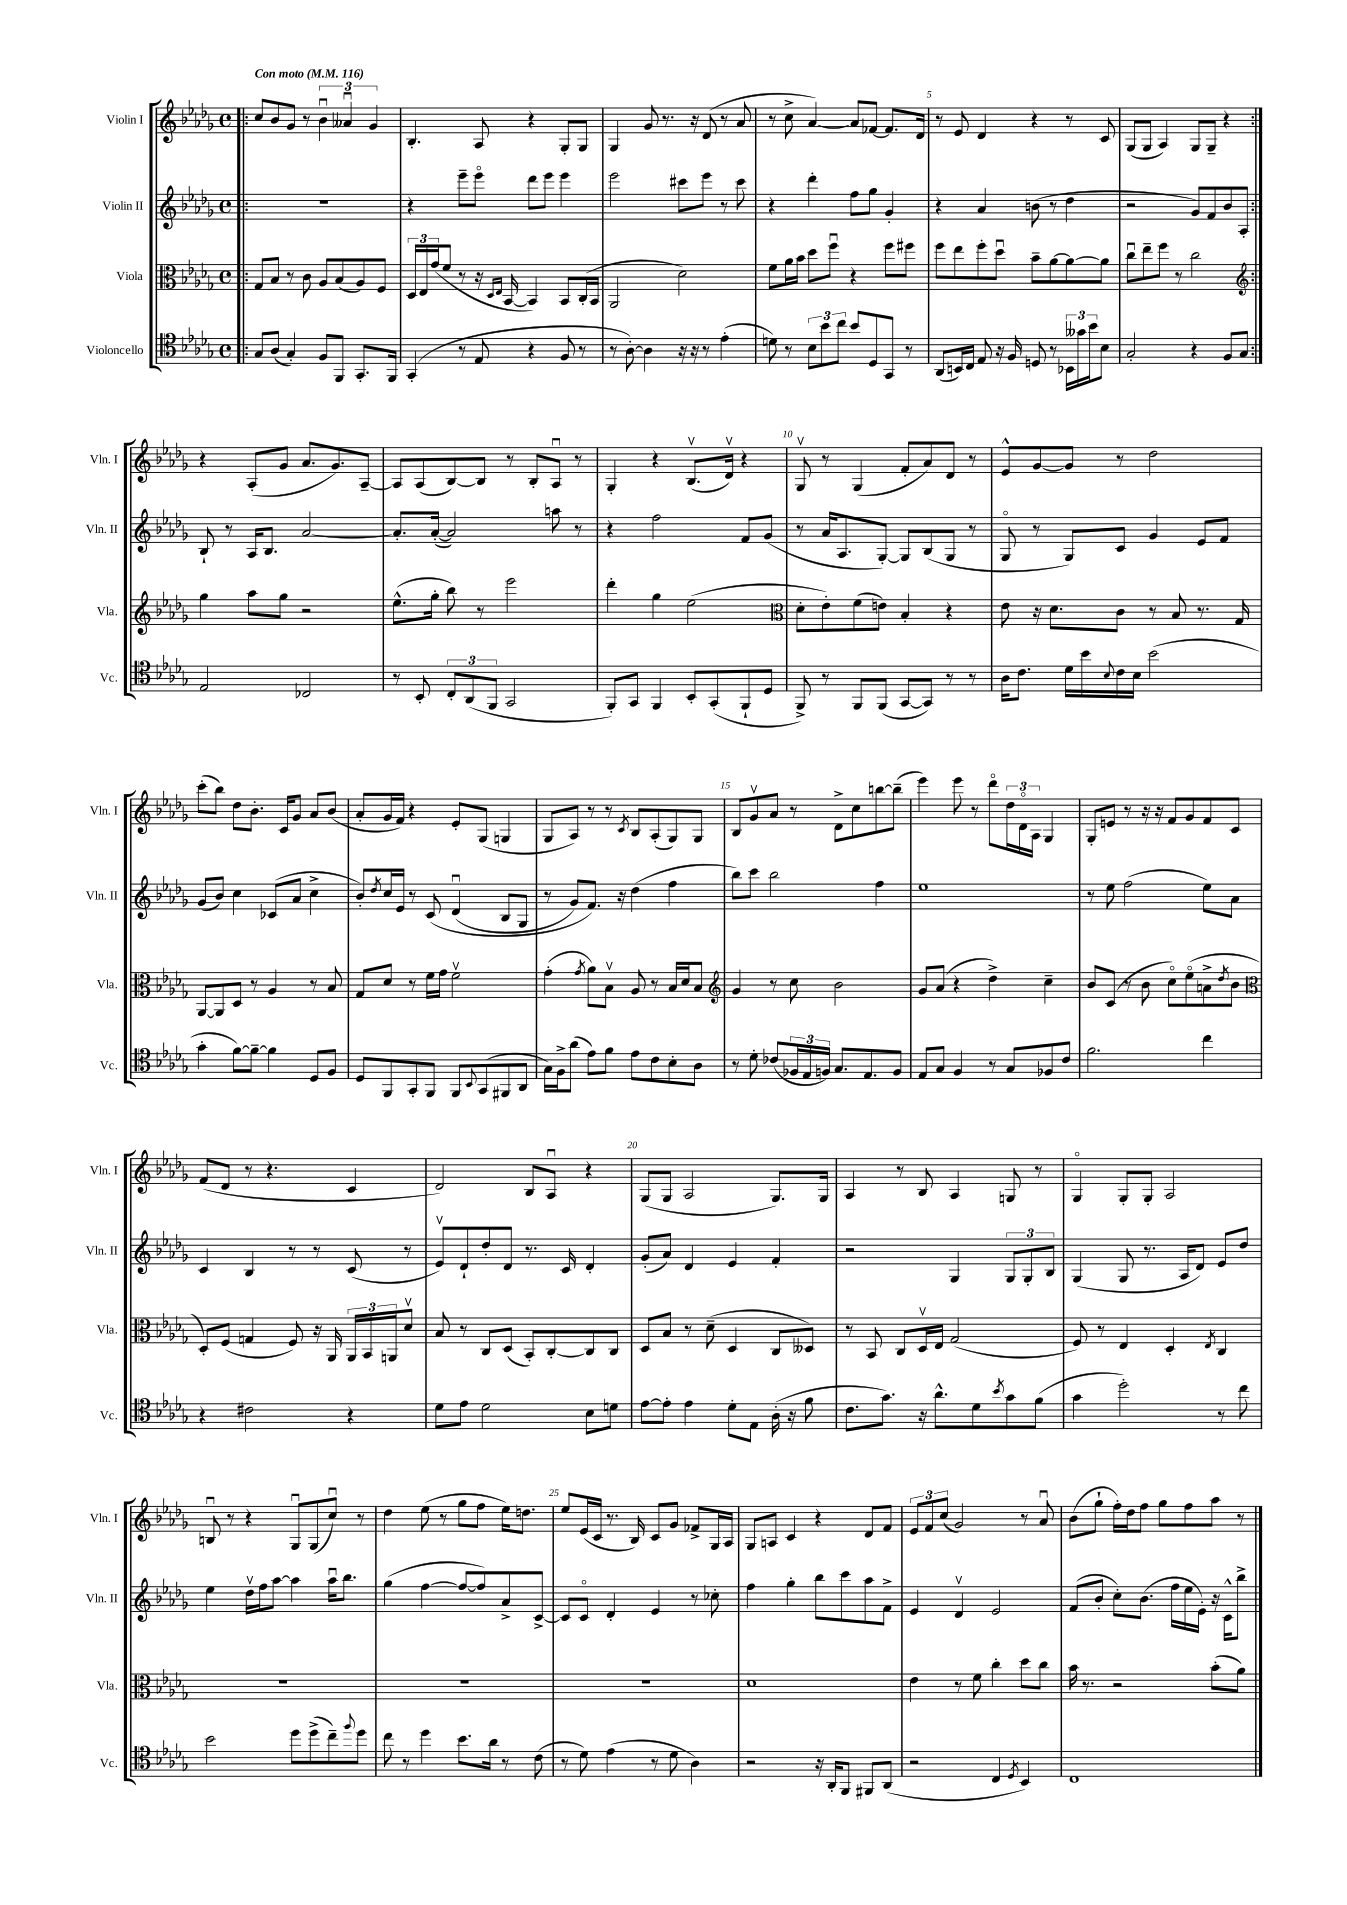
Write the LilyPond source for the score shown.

<<
\new StaffGroup <<
\new Staff = "s0" \with { instrumentName = "Violin I" shortInstrumentName = "Vln. I" } {
    \clef treble \key des \major \defaultTimeSignature \time 4/4 \tempo "Con moto" 4 = 116
    \repeat volta 2 { \bar ".|:" c''8 bes'8 ges'8 r8 \tuplet 3/2 { bes'4\downbow aeses'4\downbow ges'4 } |
    bes4.-. aes8 r4 ges8-. ges8 |
    ges4 ges'8 r8. r16 des'8( r8 aes'8 |
    r8 c''8-> aes'4~) aes'8 fes'8~ fes'8. des'16 |
    r8 ees'8 des'4 r4 r8 c'8 |
    ges8( ges8 aes4) ges8 ges8-- r4 | }
    r4 aes8-.( ges'8 aes'8. ges'8.) aes8~-- |
    aes8 aes8( bes8~) bes8 r8 bes8-. aes8\downbow r8 |
    ges4-. r4 bes8.\upbow( des'16\upbow) r4 |
    ges8\upbow r8 ges4( f'8-. aes'8) des'8 r8 |
    ees'8-^ ges'8~ ges'8 r8 des''2 |
    c'''8-.( bes''8) des''8 bes'8.-. c'16 ges'8 aes'8 bes'8( |
    aes'8-. ges'16 f'16) r4 ees'8-. ges8( g4 |
    ges8 aes8) r8 r8 \acciaccatura { c'8 } bes8 aes8-.( ges8) ges8 |
    bes8 ges'8\upbow aes'8 r8 des'8-> c''8 b''8~ b''8--( |
    ees'''4) ees'''8 r8 des'''8\flageolet \tuplet 3/2 { des''16 des'16\flageolet aes16 } ges4 |
    ges8-. e'8 r8 r16 r16 f'8 ges'8 f'8 c'8 |
    f'8( des'8 r8 r4. c'4 |
    des'2) bes8 aes8\downbow r4 |
    ges8( ges8 aes2 ges8.) ges16 |
    aes4 r8 bes8 aes4 g8 r8 |
    ges4\flageolet ges8-. ges8-. aes2 |
    b8\downbow r8 r4 ges8\downbow ges8( c''8\downbow) r8 |
    des''4 ees''8( r8 ges''8 f''8 ees''16) d''8. |
    ees''8 ees'16( c'16 r8. bes16) c'8 ges'8 fes'8-> ges16 aes16 |
    ges8 a8 c'4 r4 des'8 f'8 |
    \tuplet 3/2 { ees'8 f'8 c''8( } ges'2) r8 aes'8\downbow |
    bes'8( ges''8-! f''16-.) des''16 f''8 ges''8 f''8 aes''8 r8 \bar "|." |
}
\new Staff = "s1" \with { instrumentName = "Violin II" shortInstrumentName = "Vln. II" } {
    \clef treble \key des \major \defaultTimeSignature \time 4/4
    \repeat volta 2 { \bar ".|:" R1 |
    r4 ees'''8-- ees'''8\flageolet des'''8 ees'''8 ees'''4 |
    ees'''2 cis'''8 ees'''8 r8 cis'''8 |
    r4 des'''4-. f''8 ges''8 ges'4-. |
    r4 aes'4 b'8( r8 des''4 |
    r2 ges'8) f'8 bes'8 aes8-. | }
    bes8-! r8 aes16 bes8. aes'2~ |
    aes'8.-. aes'16~-.( aes'2) a''8 r8 |
    r4 f''2 f'8 ges'8( |
    r8 aes'16 aes8. ges8~-.) ges8 bes8( ges8 r8 |
    ges8\flageolet r8 ges8) c'8 ges'4 ees'8 f'8 |
    ges'8( bes'8) c''4 ces'8( aes'8 c''4-> |
    bes'8-.) \acciaccatura { des''8 } c''16 ees'16 r8 c'8\( des'4\downbow( bes8 ges8 |
    r8 ges'8) f'8.\) r16 des''4( f''4 |
    bes''8) c'''8 bes''2 f''4 |
    ees''1 |
    r8 ees''8 f''2( ees''8) aes'8 |
    c'4 bes4 r8 r8 c'8( r8 |
    ees'8\upbow) des'8-! des''8-. des'8 r8. c'16 des'4-. |
    ges'8-.( aes'8) des'4 ees'4 f'4-. |
    r2 ges4 \tuplet 3/2 { ges8 ges8-. bes8 } |
    ges4( ges8 r8. aes16 des'8) ees'8 des''8 |
    ees''4 des''16\upbow f''16 aes''8~ aes''4 aes''16\downbow bes''8. |
    ges''4( f''4~ f''8~ f''8) aes'8-> c'8~-> |
    c'8 c'8\flageolet des'4-. ees'4 r8 ces''8-. |
    f''4 ges''4-. bes''8 c'''8 aes''8 f'8-> |
    ees'4 des'4\upbow ees'2 |
    f'8( bes'8-. c''8-.) bes'8.( f''16 ees''16 ees'16-.) r16 c'16-^ bes''8-> \bar "|." |
}
\new Staff = "s2" \with { instrumentName = "Viola" shortInstrumentName = "Vla." } {
    \clef alto \key des \major \defaultTimeSignature \time 4/4
    \repeat volta 2 { \bar ".|:" ges8 bes8 r8 c'8 aes8 bes8( aes8) f8 |
    \tuplet 3/2 { des16 ees16 ges'16( } f'8 r8 r16 \grace { des16 ees16 } bes,16~ bes,4) bes,8 c16-.( bes,16 |
    aes,2 des'2) |
    f'8 aes'16 bes'16 des''8 f''8\downbow r4 f''8 fis''8 |
    f''8 ees''8 f''8-. des''8\downbow bes'8-- aes'8~ aes'8~ aes'8 |
    c''8\downbow ees''8-- f''8 r8 c''2 | }
    \clef treble ges''4 aes''8 ges''8 r2 |
    ees''8.-^( ges''16-. bes''8) r8 ees'''2 |
    des'''4-. ges''4 ees''2( |
    \clef alto des'8-. ees'8-.) f'8( e'8) bes4-. r4 |
    ees'8 r16 des'8. c'8 r8 bes8 r8. ges16 |
    aes,8~ aes,8 des8 r8 aes4 r8 bes8 |
    ges8 des'8 r8 f'16 ges'16 f'2\upbow |
    ges'4-.( \acciaccatura { ges'8 } aes'8) bes8\upbow aes8 r8 bes16 des'16 bes8 |
    \clef treble ges'4 r8 c''8 bes'2 |
    ges'8 aes'8( r4 des''4->) c''4-- |
    bes'8 c'8( r8 bes'8 c''8\flageolet) ees''8\flageolet( a'8-> \acciaccatura { des''8 } bes'8 |
    \clef alto des8-.) f8( g4 f8) r16 aes,16 \tuplet 3/2 { aes,16 bes,16 a,16 } des'8\upbow |
    bes8 r8 c8 des8( bes,8-.) c8~-. c8 c8 |
    des8 bes8 r8 des'8--( des4 c8 deses8) |
    r8 bes,8 c8 des16\upbow ees16 ges2( |
    f8) r8 ees4 des4-. \acciaccatura { ees8 } c4 |
    R1 |
    R1 |
    R1 |
    des'1 |
    ees'4 r8 f'8 c''4-. des''8 c''8 |
    bes'16 r8. r2 bes'8-.( aes'8) \bar "|." |
}
\new Staff = "s3" \with { instrumentName = "Violoncello" shortInstrumentName = "Vc." } {
    \clef tenor \key des \major \defaultTimeSignature \time 4/4
    \repeat volta 2 { \bar ".|:" ges8 aes8( ges4-.) f8 f,8 ges,8.-. f,16 |
    ges,4-.( r8 ees8 r4 f8 r8 |
    r8 aes8~-.) aes4 r16 r16 r8 ees'4-.( |
    d'8) r8 \tuplet 3/2 { bes8 bes'8 c''8 } bes'8 des8 ges,8 r8 |
    aes,8( b,16) c16 ees8 r16 f16 d8 r8 \tuplet 3/2 { bes,16 geses'16 bes'16 } bes8 |
    ges2-. r4 f8 ges8 | }
    ees2 ces2 |
    r8 bes,8-. \tuplet 3/2 { c8-. aes,8( f,8 } ges,2 |
    f,8-.) ges,8 f,4 bes,8-. ges,8-.( f,8-! des8 |
    f,8->) r8 f,8 f,8( ges,8~ ges,8) r8 r8 |
    aes16 c'8. des'16 bes'16 \appoggiatura { bes8 } c'16 bes16 bes'2( |
    ges'4-. f'8~) f'8~-- f'4 des8 f8 |
    des8 f,8 ges,8-. f,8 f,8 \appoggiatura { bes,8 } ges,8( fis,8 aes,8 |
    ges16) f16-> aes'8( ees'8) f'8 ees'8 c'8 bes8-. aes8 |
    r8 des'8-. ces'8( \tuplet 3/2 { fes16 ees16 f16) } ges8. ees8. f8 |
    ees8 ges8 f4 r8 ges8 fes8 c'8 |
    f'2. c''4 |
    r4 cis'2 r4 |
    des'8 ees'8 des'2 bes8 d'8 |
    ees'8~ ees'8-. ees'4 des'8-. ees8 aes16-.( r16 f'8 |
    c'8. ges'8.) r16 aes'8.-^ des'8 \acciaccatura { bes'8 } ges'8 f'8( |
    ges'4 des''2-.) r8 c''8 |
    bes'2 des''8 des''8->( c''8--) \appoggiatura { f''8 } des''8 |
    c''8 r8 des''4 bes'8. aes'16 r8 c'8( |
    r8 des'8) ees'4( r8 des'8 aes4) |
    r2 r16 aes,16-. f,8 fis,8 aes,8( |
    r2 c4 \acciaccatura { des8 } bes,4) |
    c1 \bar "|." |
}
>>
>>
\layout { \context { \Score \override BarNumber.break-visibility = ##(#f #t #t) barNumberVisibility = #(every-nth-bar-number-visible 5) } }
